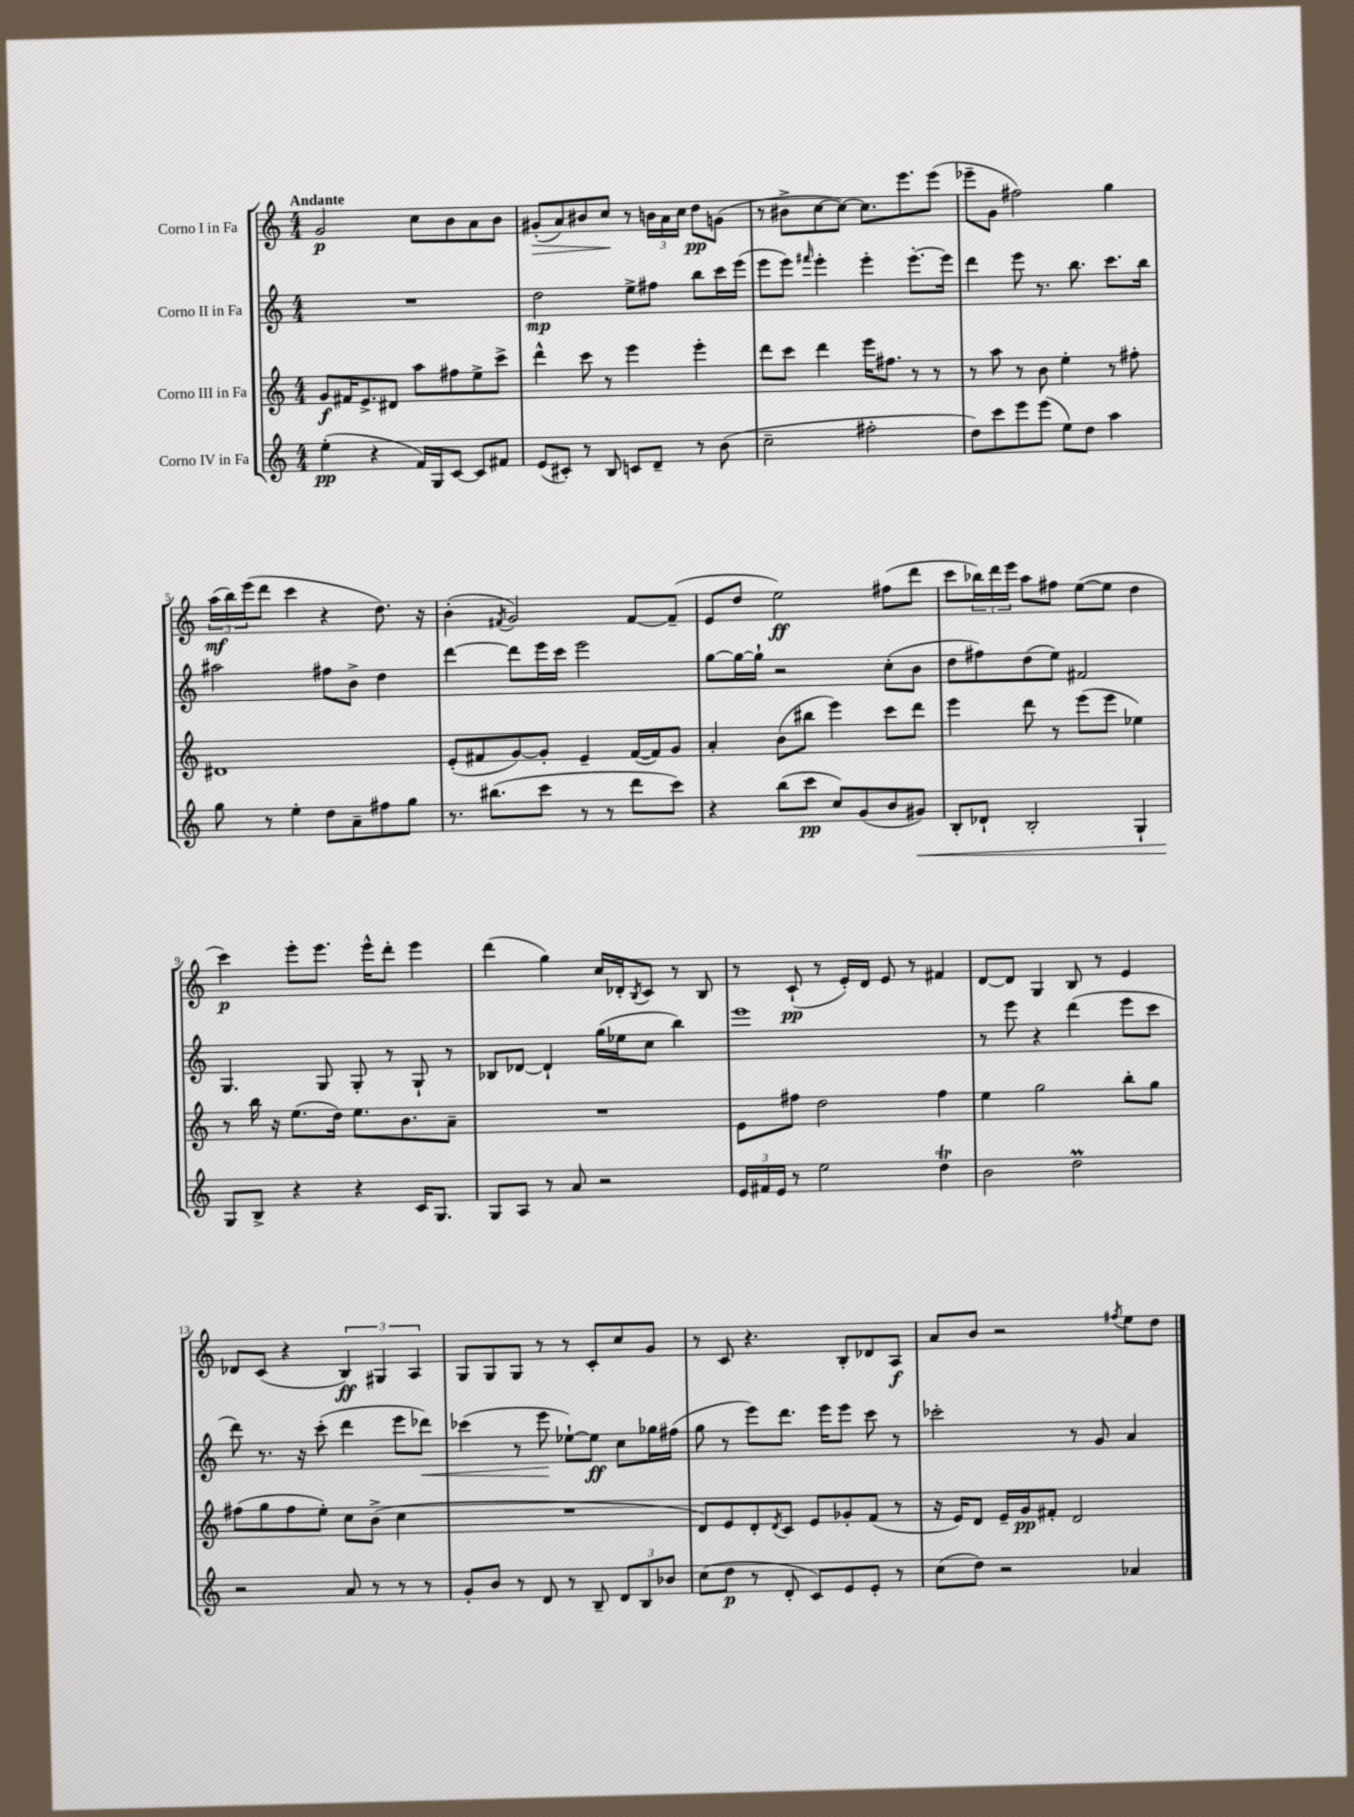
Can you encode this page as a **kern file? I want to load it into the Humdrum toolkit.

**kern	**kern	**kern	**kern
*staff4	*staff3	*staff2	*staff1
*clefG2	*clefG2	*clefG2	*clefG2
*k[]	*k[]	*k[]	*k[]
*M4/4	*M4/4	*M4/4	*M4/4
(4ee'\	8g/L	1r	2g/
.	16f#/K	.	.
.	8.e^/	.	.
4r	.	.	.
.	8d#/J	.	.
16f/LL)	8aa\L	.	8cc\L
16G/J	.	.	.
[8c/J	8ff#\	.	8b\
8c/]L	8ee^\	.	8a\
8f#/J	8ccc^\J	.	8b\J
=	=	=	=
(8e/L	4ddd^^\	2dd\	(8g#'/L
8c#'/J)	.	.	8a/)
8r	8ccc\	.	8b#/
8B/	8r	.	8cc/J
8c/L	4eee\	8ee^\L	8r
8d~/J	.	8ff#\J	24b\LL
.	.	.	24a\
.	.	.	24cc\JJ
8r	4eee'\	8bb\L	8dd\L
(8b\	.	16ccc\L	(8g\J
.	.	(16eee\JJ	.
=	=	=	=
2cc~\	8ddd\L	8eee\L	8r
.	8ccc\J	8eee\J)	8b#^\L
.	.	16qqfff#/	.
.	4ddd\	4eee'\	[8cc\
.	.	.	8cc\_J)
2ff#'\	16eee\LK	4eee'\	8.cc\]L
.	8.ff#\J	.	.
.	.	.	8.eee\
.	8r	[8.eee'\L	.
.	8r	.	(8eee\J
.	.	16eee\]Jk	.
=	=	=	=
8dd\L)	8r	4ddd\	8eee-~\L
8ccc\	8aa\	.	8g\J
8eee\	8r	8eee\	2ff#\)
(8eee\J	8b\	8.r	.
8ee\L)	4ee'\	.	.
.	.	8.bb\	.
8dd\J	.	.	.
4aa\	8r	8.ccc\L	4gg\
.	8ff#'\	.	.
.	.	16bb\Jk	.
=	=	=	=
8gg\	1d#	2aa#\	(24aa\LL
.	.	.	24bb\)
.	.	.	(24eee\J
8r	.	.	8ddd\J
4ee'\	.	.	4ccc\
8dd\L	.	8ff#\L	4r
8a~\	.	8b^\J	.
8ff#\	.	4dd\	8.dd\)
8gg\J	.	.	.
.	.	.	16r
=	=	=	=
8.r	(8e'/L	[4ddd\	(4b'\
.	8f#/	.	.
(8.bb#\L	.	.	.
.	.	.	8qf#/
.	[8g/)	8ddd\]L	2g/)
8ccc\J	8g'/]J	16eee\L	.
.	.	16ccc\JJ	.
8r	4e~/	2eee\	.
8r	.	.	.
8ddd\L	([16f#/LL	.	[8f#/L
.	16f#/]J)	.	.
8ccc\J)	8g/J	.	(8f#~/]J
=	=	=	=
4r	4a'/	[8gg\L	8e/L
.	.	16gg\_L	8dd/J
.	.	16gg`\]JJ	.
(8bb\L	(8b\L	2r	2ee\)
8ccc\J	8bb#\J	.	.
8cc/L)	4eee\)	.	.
(8g/	.	.	.
8b/	8ccc\L	(8cc'\L	(8ff#\L
8g#/J)	8ddd\J	8b\J	8ddd\J
=	=	=	=
8B'/L	4eee\	8dd\L	8ccc\L
8d-`/J	.	8ff#\)	24bb-\L)
.	.	.	24ddd\
.	.	.	24eee\JJ
2B'/	8ddd\	(8dd\	8aa\L
.	8r	8ee\J)	8ff#\J
.	(8eee\L	2f#/	([8ee\L
.	8eee\J	.	8ee\]J
4G`/	4ee-\)	.	4dd\
=	=	=	=
8G/L	8r	4.G/	4ccc\)
8B^/J	16bb\	.	.
.	16r	.	.
4r	(8.ee\L	.	8eee'\L
.	.	8G/	8.eee\J
.	16dd\Jk)	.	.
4r	8.ee\L	8G'/	.
.	.	.	16eee^^\LK
.	.	8r	8ddd'\J
.	8.b\	.	.
16c/LK	.	8G`/	4eee\
8.G/J	.	.	.
.	8a~\J	8r	.
=	=	=	=
8G/L	1r	8B-/L	(4ddd\
8A/J	.	[8d-/J	.
8r	.	4d-`/]	4gg\)
8a/	.	.	.
2r	.	(16gg\LL	16cc/LL
.	.	16ee-\J	16d-'/J
.	.	.	8qB/
.	.	8cc\J	8c/J
.	.	4bb\)	8r
.	.	.	8B/
=	=	=	=
24e/LL	8e\L	1eee	8r
24f#/	.	.	.
24e/JJ	.	.	.
8r	8ff#\J	.	(8c`/
2ee\	2dd\	.	8r
.	.	.	16e'/LL)
.	.	.	16d/JJ
.	.	.	8e/
.	.	.	8r
4dd\	4ff#\	.	4f#/
=	=	=	=
2b\	4ee\	8r	[8d/L
.	.	8eee\	8d/]J
.	2gg\	4r	4G/
2dd\	.	(4ddd\	8B/
.	.	.	8r
.	8bb'\L	8eee\L	4e/
.	8gg\J	8ccc\J	.
=	=	=	=
2r	(8ff#\L	8ddd\)	8d-/L
.	8gg\	8.r	(8c/J
.	8ff#\	.	4r
.	.	16r	.
.	8ee'\J)	(8ccc'\	.
8a/	8cc\L	4ddd\	6B/)
8r	(8b^\J	.	.
.	.	.	6G#/
8r	4cc\	8eee\L	.
.	.	.	6A/
8r	.	8ddd-\J)	.
=	=	=	=
8g'/L	1r	(4ccc-\	8G/L
8b/J	.	.	8G/
8r	.	8r	8G/J
8d/	.	8eee\	8r
8r	.	[8ee-`\L)	8r
8B~/	.	8ee-\]J	8c'/L
12d/L	.	8cc\L	8cc/
12B/	.	.	.
.	.	16gg-\L	8g/J
12b-/J	.	.	.
.	.	(16ff#\JJ	.
=	=	=	=
(8cc\L	8d/L)	8gg\	8r
8dd\J	8e/	8r	8c/
8r	8d'/	8eee\L)	4.r
.	8qd/	.	.
8d'/	8c/J	8.ddd\J	.
8c/L)	8e/L	.	.
.	.	16eee\LK	.
8e/	8g-'/	8eee\J	8B'/L
8e'/J	(8f/J	8ccc\	8d-/
8r	8r	8r	8A/J
=	=	=	=
(8cc\L	16r	2ccc-'\	8a/L
.	16e/LK)	.	.
8dd\J)	8d/J	.	8b/J
2r	16e~/LL	.	2r
.	16g/J	.	.
.	8f#'/J	.	.
.	2d/	8r	.
.	.	8g/	.
.	.	.	8qff#/
4a-/	.	4a/	8ee\L
.	.	.	8dd\J
==	==	==	==
*-	*-	*-	*-
